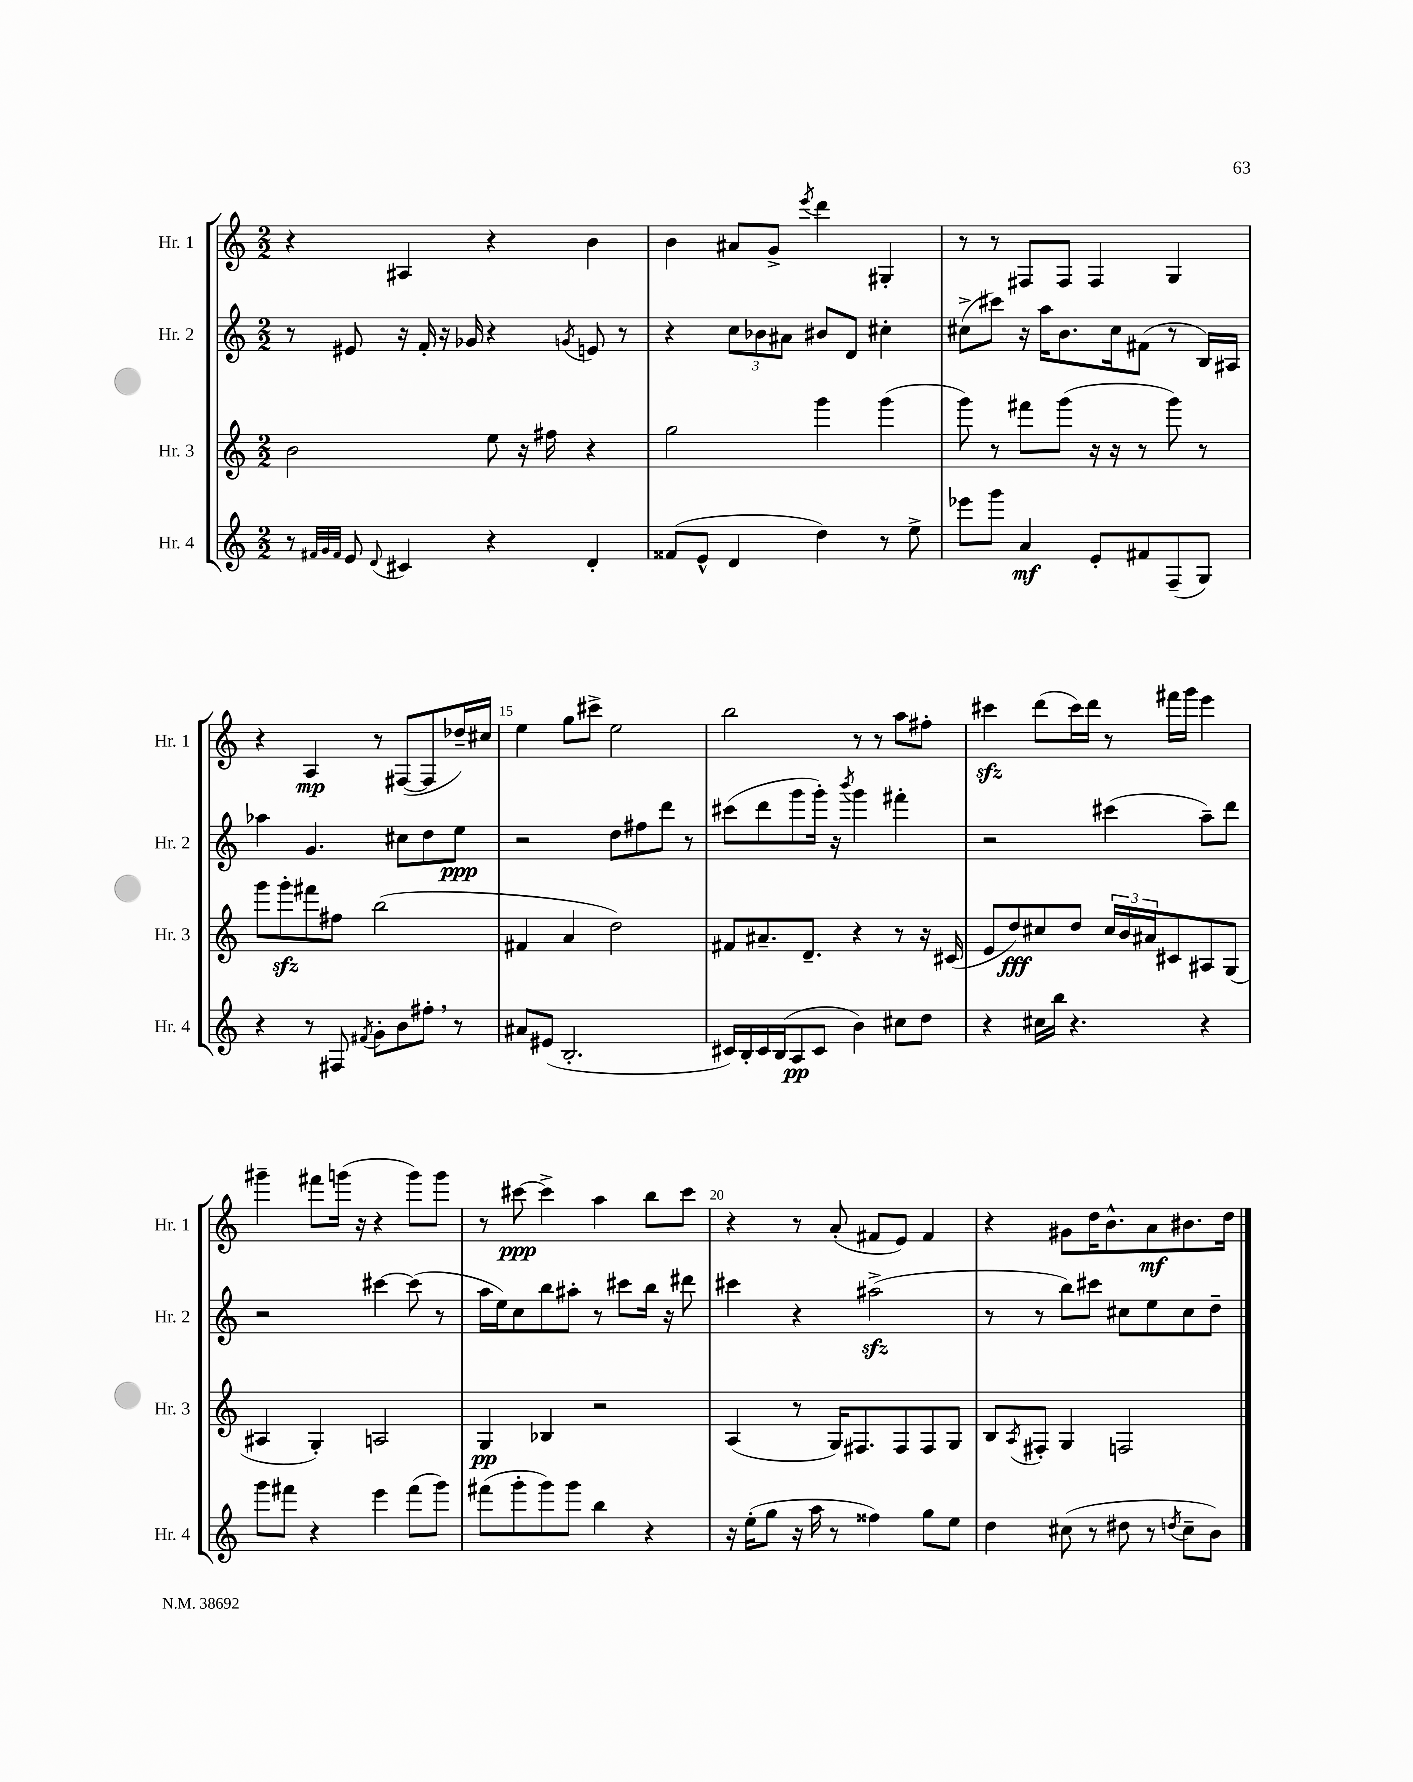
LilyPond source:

<<
\new StaffGroup <<
\new Staff = "s0" \with { instrumentName = "Hr. 1" shortInstrumentName = "Hr. 1" } {
    \clef treble \key c \major \numericTimeSignature \time 2/2
    r4 ais4 r4 b'4 |
    b'4 ais'8 g'8-> \acciaccatura { e'''8 } d'''4 gis4-. |
    r8 r8 fis8 fis8 fis4 g4 |
    r4 a4\mp r8 fis8~( fis8 des''16--) cis''16 |
    e''4 g''8 cis'''8-> e''2 |
    b''2 r8 r8 a''8 fis''8-. |
    cis'''4\sfz d'''8( cis'''16) d'''16 r8 fis'''16 g'''16 e'''4 |
    gis'''4-- fis'''8 g'''16( r16 r4 g'''8) g'''8 |
    r8 cis'''8~\ppp cis'''4-> a''4 b''8 cis'''8 |
    r4 r8 a'8-.( fis'8 e'8) fis'4 |
    r4 gis'8 d''16 b'8.-^ a'8\mf bis'8. d''16 \bar "|." |
}
\new Staff = "s1" \with { instrumentName = "Hr. 2" shortInstrumentName = "Hr. 2" } {
    \clef treble \key c \major \numericTimeSignature \time 2/2
    r8 eis'8 r16 f'16-. r16 ges'16 r4 \acciaccatura { g'8 } e'8 r8 |
    r4 \tuplet 3/2 { c''8 bes'8 ais'8 } bis'8 d'8 cis''4-. |
    cis''8->( cis'''8) r16 a''16 b'8. cis''16 fis'8( r8 b16) ais16 |
    aes''4 g'4. cis''8 d''8 e''8\ppp |
    r2 d''8 fis''8 d'''8 r8 |
    cis'''8( d'''8 g'''8 g'''16-.) r16 \acciaccatura { b'''8 } g'''4 fis'''4-. |
    r2 cis'''4( a''8--) d'''8 |
    r2 cis'''4~ cis'''8( r8 |
    a''16 e''16) c''8 b''8 ais''8-. r8 cis'''8 b''16 r16 dis'''8 |
    cis'''4 r4 ais''2->\sfz( |
    r8 r8 b''8) cis'''8 cis''8 e''8 cis''8 d''8-- \bar "|." |
}
\new Staff = "s2" \with { instrumentName = "Hr. 3" shortInstrumentName = "Hr. 3" } {
    \clef treble \key c \major \numericTimeSignature \time 2/2
    b'2 e''8 r16 fis''16 r4 |
    g''2 g'''4 g'''4( |
    g'''8) r8 fis'''8 g'''8( r16 r16 r8 g'''8) r8 |
    g'''8 g'''8-.\sfz fis'''8 fis''8 b''2( |
    fis'4 a'4 d''2) |
    fis'8 ais'8.-- d'8.-- r4 r8 r16 cis'16( |
    e'8 d''8\fff) cis''8 d''8 \tuplet 3/2 { cis''16 b'16 ais'16 } cis'8 ais8 g8( |
    ais4 g4-.) a2 |
    g4\pp bes4 r2 |
    a4( r8 g16) fis8. fis8 fis8 g8 |
    b8 \acciaccatura { a8 } fis8-. g4 f2 \bar "|." |
}
\new Staff = "s3" \with { instrumentName = "Hr. 4" shortInstrumentName = "Hr. 4" } {
    \clef treble \key c \major \numericTimeSignature \time 2/2
    r8 \grace { fis'32 g'32 fis'32 } e'8 \appoggiatura { d'8 } cis'4 r4 d'4-. |
    fisis'8( e'8-^ d'4 d''4) r8 e''8-> |
    ees'''8 g'''8 a'4\mf e'8-. fis'8 f8--( g8) |
    r4 r8 fis8 \acciaccatura { fis'8 } g'8-. b'8 fis''8-. \breathe r8 |
    ais'8 eis'8( b2.-. |
    cis'16) b16-. cis'16 b16( a8\pp cis'8 b'4) cis''8 d''8 |
    r4 cis''16 b''16 r4. r4 |
    g'''8 fis'''8 r4 e'''4 fis'''8( g'''8) |
    fis'''8( g'''8-. g'''8) g'''8 b''4 r4 |
    r16 e''16-.( g''8 r16 a''16 r8 fisis''4) g''8 e''8 |
    d''4 cis''8( r8 dis''8 r8 \acciaccatura { d''8 } cis''8-- b'8) \bar "|." |
}
>>
>>
\layout { \context { \Score currentBarNumber = #11 \override BarNumber.break-visibility = ##(#f #t #t) barNumberVisibility = #(every-nth-bar-number-visible 5) } }
